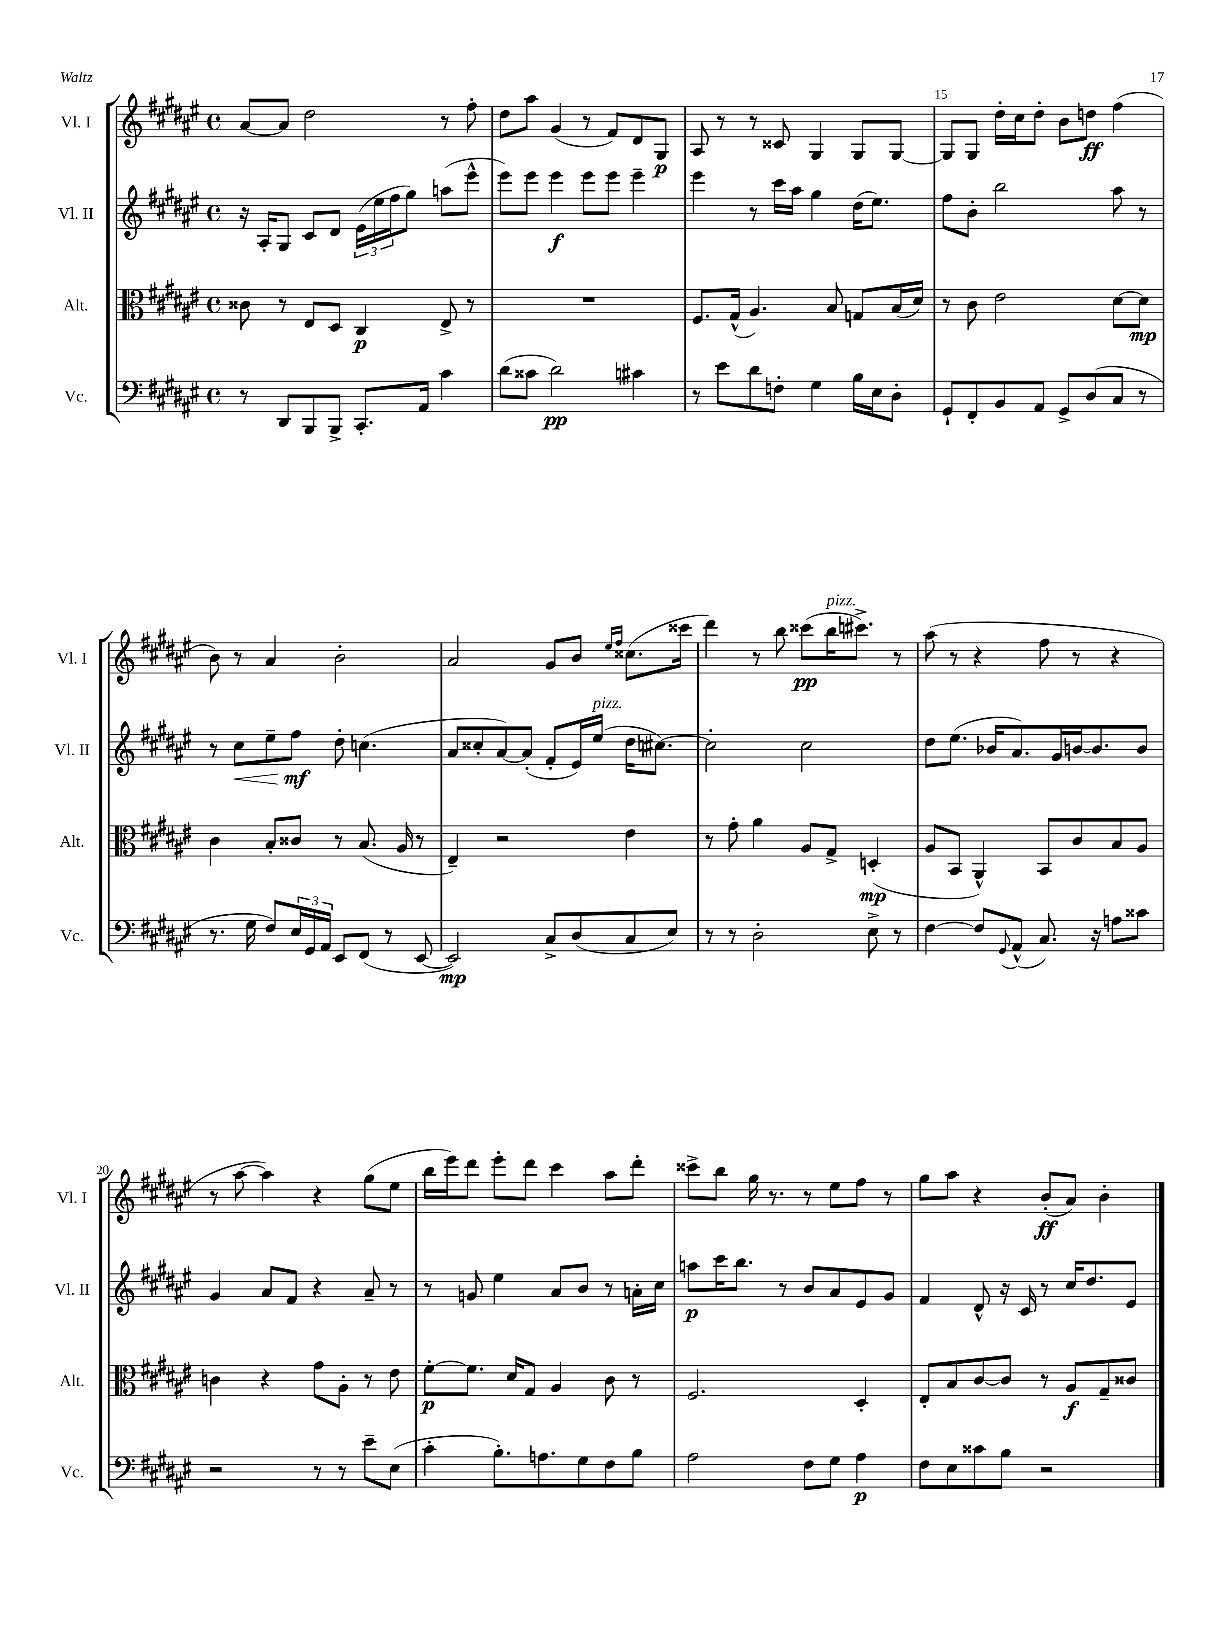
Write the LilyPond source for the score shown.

<<
\new StaffGroup <<
\new Staff = "s0" \with { instrumentName = "Vl. I" shortInstrumentName = "Vl. I" } {
    \clef treble \key fis \major \defaultTimeSignature \time 4/4
    ais'8~ ais'8 dis''2 r8 fis''8-. |
    dis''8 ais''8 gis'4( r8 fis'8) dis'8 gis8\p |
    ais8 r8 r8 cisis'8 gis4 gis8 gis8~ |
    gis8 gis8 dis''16-. cis''16 dis''8-. b'8 d''8\ff fis''4( |
    b'8) r8 ais'4 b'2-. |
    ais'2 gis'8 b'8 \grace { eis''16 fis''16 } cisis''8.( cisis'''16 |
    dis'''4) r8 b''8 cisis'''8\pp( b''16^\markup { \italic "pizz." } cis'''8.->) r8 |
    ais''8( r8 r4 fis''8 r8 r4 |
    r8 ais''8~ ais''4) r4 gis''8( eis''8 |
    b''16 eis'''16) dis'''8 eis'''8-. dis'''8 cis'''4 ais''8 dis'''8-. |
    cisis'''8-> b''8 gis''16 r8. r8 eis''8 fis''8 r8 |
    gis''8 ais''8 r4 b'8-.\ff( ais'8) b'4-. \bar "|." |
}
\new Staff = "s1" \with { instrumentName = "Vl. II" shortInstrumentName = "Vl. II" } {
    \clef treble \key fis \major \defaultTimeSignature \time 4/4
    r16 ais16-. gis8 cis'8 dis'8 \tuplet 3/2 { eis'16( eis''16 fis''16 } gis''8) a''8( eis'''8-^ |
    eis'''8) eis'''8 eis'''4\f eis'''8 eis'''8 eis'''4-- |
    eis'''4 r8 cis'''16 ais''16 gis''4 dis''16( eis''8.) |
    fis''8 b'8-. b''2 ais''8 r8 |
    r8 cis''8\< eis''8-- fis''8\mf\! dis''8-. c''4.( |
    ais'8 cisis''8-. ais'8~) ais'8-.( fis'8-. eis'16) eis''16^\markup { \italic "pizz." }( dis''16 cis''8.~) |
    cis''2-. cis''2 |
    dis''8 eis''8.( bes'16 ais'8.) gis'16 b'16~ b'8. b'8 |
    gis'4 ais'8 fis'8 r4 ais'8-- r8 |
    r8 g'8 eis''4 ais'8 b'8 r8 a'16-. cis''16 |
    a''8\p cis'''16 b''8. r8 b'8 ais'8 eis'8 gis'8 |
    fis'4 dis'8-^ r16 cis'16 r8 cis''16 dis''8. eis'8 \bar "|." |
}
\new Staff = "s2" \with { instrumentName = "Alt." shortInstrumentName = "Alt." } {
    \clef alto \key fis \major \defaultTimeSignature \time 4/4
    cisis'8 r8 eis8 dis8 cis4\p eis8-> r8 |
    R1 |
    fis8. gis16-^( ais4.) b8 g8 b16( dis'16) |
    r8 cis'8 eis'2 dis'8~ dis'8\mp |
    cis'4 b8-. cisis'8 r8 b8.( ais16 r8 |
    eis4--) r2 eis'4 |
    r8 gis'8-. ais'4 ais8 gis8-> d4-.\mp( |
    ais8 b,8 ais,4-^) b,8 cis'8 b8 ais8 |
    c'4 r4 gis'8 ais8-. r8 eis'8 |
    fis'8~-.\p fis'8. dis'16 gis8 ais4 cis'8 r8 |
    fis2. dis4-. |
    eis8-. b8 cis'8~ cis'8 r8 ais8\f gis8-- cisis'8 \bar "|." |
}
\new Staff = "s3" \with { instrumentName = "Vc." shortInstrumentName = "Vc." } {
    \clef bass \key fis \major \defaultTimeSignature \time 4/4
    r8 dis,8 b,,8 b,,8-> cis,8.-. ais,16 cis'4 |
    dis'8( cisis'8 dis'2\pp) cis'4 |
    r8 eis'8 dis'8 f8-. gis4 b16 eis16 dis8-. |
    gis,8-! fis,8-. b,8 ais,8 gis,8-> dis8( cis8 r8 |
    r8. gis16 fis8) \tuplet 3/2 { eis16 gis,16 ais,16 } eis,8 fis,8( r8 eis,8~ |
    eis,2\mp) cis8-> dis8( cis8 eis8) |
    r8 r8 dis2-. eis8-> r8 |
    fis4~ fis8 \appoggiatura { gis,8 } ais,8-^( cis8.) r16 a8 cisis'8 |
    r2 r8 r8 eis'8-- eis8( |
    cis'4-. b8.-.) a8. gis8 fis8 b8 |
    ais2 fis8 gis8 ais4\p |
    fis8 eis8 cisis'8 b8 r2 \bar "|." |
}
>>
>>
\layout { \context { \Score currentBarNumber = #12 \override BarNumber.break-visibility = ##(#f #t #t) barNumberVisibility = #(every-nth-bar-number-visible 5) } }
